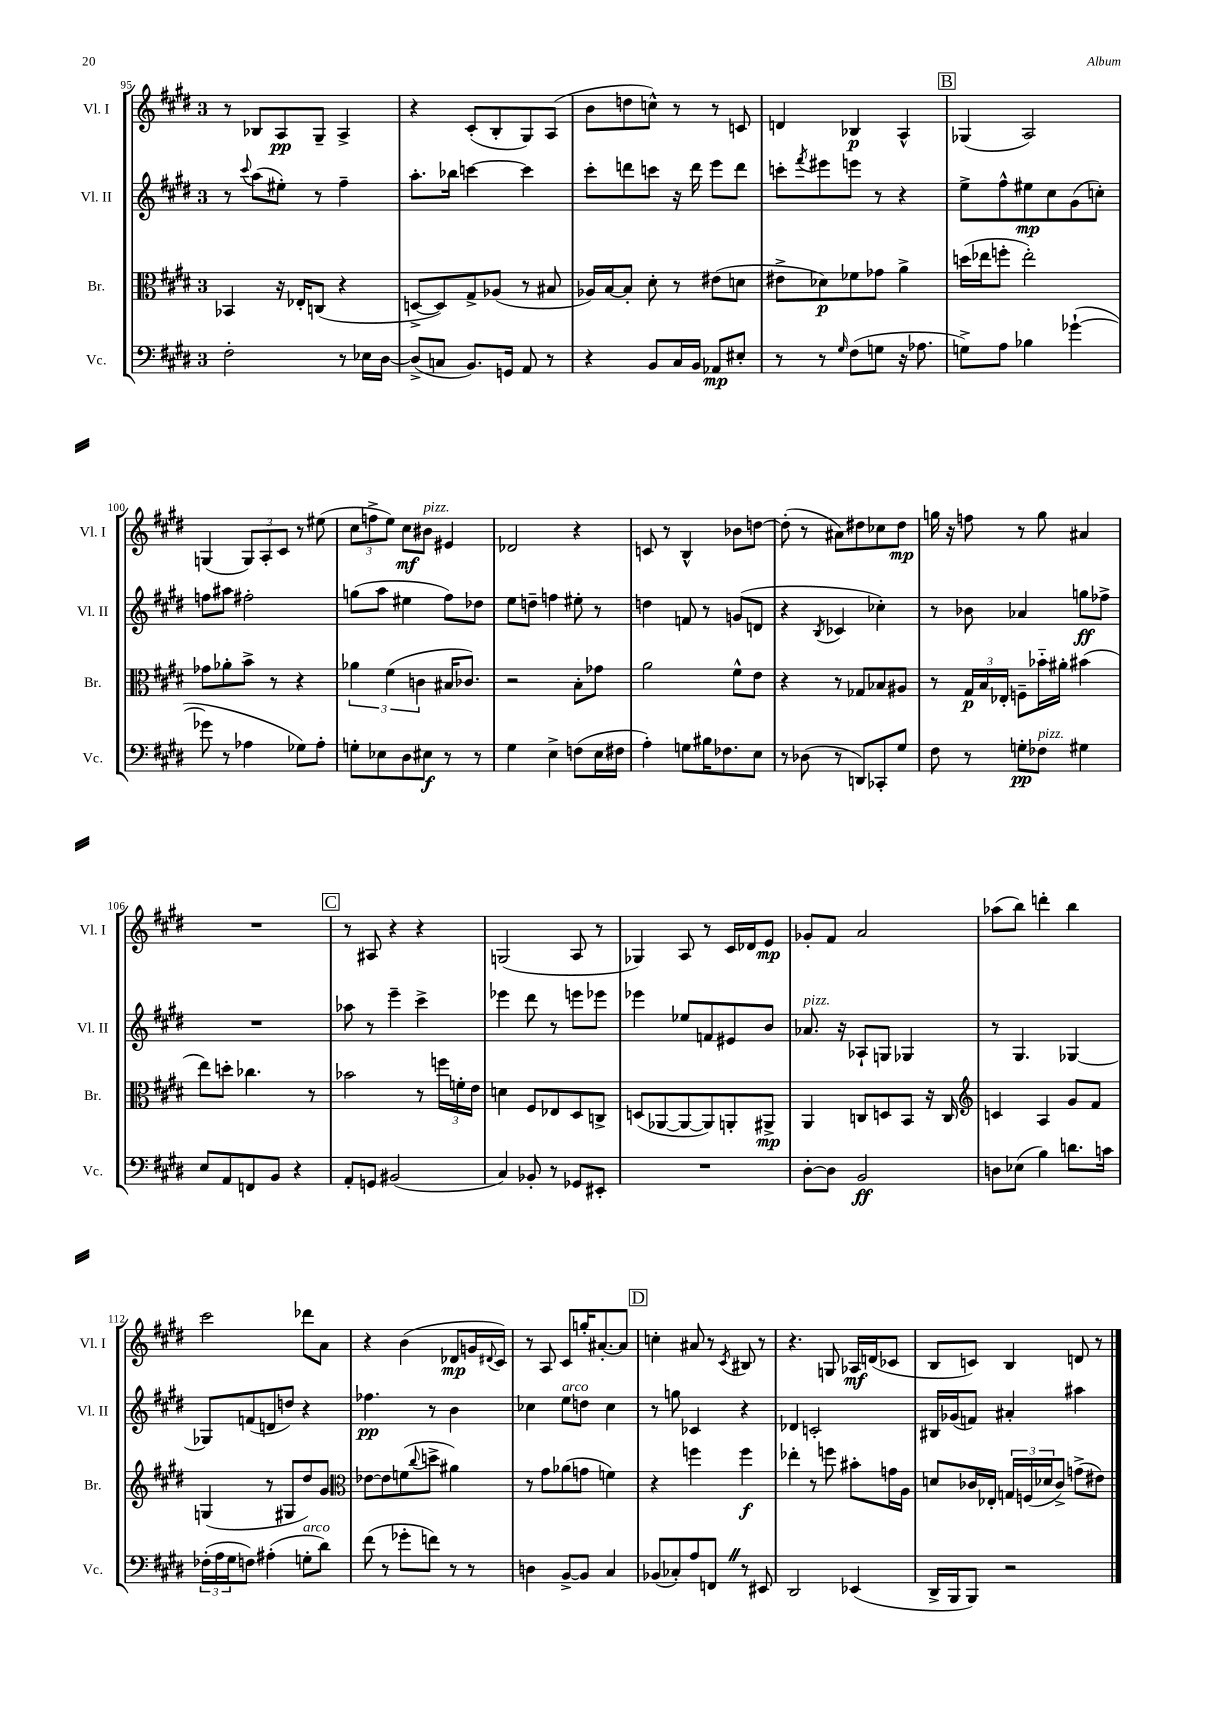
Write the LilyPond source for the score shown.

<<
\new StaffGroup <<
\new Staff = "s0" \with { instrumentName = "Vl. I" shortInstrumentName = "Vl. I" } {
    \clef treble \key e \major \once \override Staff.TimeSignature.style = #'single-digit \time 3/4
    r8 bes8 a8\pp gis8-- a4-> |
    r4 cis'8-.( b8-. gis8) a8( |
    b'8 d''8 c''8-^) r8 r8 c'8 |
    d'4 bes4\p a4-^ |
    \mark \markup { \box "B" } ges4( a2) |
    g4( \tuplet 3/2 { g8) a8-. cis'8 } r8 eis''8( |
    \tuplet 3/2 { cis''8 f''8-> e''8) } cis''8\mf bis'8^\markup { \italic "pizz." } eis'4 |
    des'2 r4 |
    c'8 r8 b4-^ bes'8 d''8~ |
    d''8-.( r8 ais'8) dis''8 ces''8 dis''8\mp |
    g''16 r16 f''8 r8 g''8 ais'4 |
    R2. |
    \mark \markup { \box "C" } r8 ais8 r4 r4 |
    g2( a8 r8 |
    ges4) a8 r8 cis'16 des'16 e'8\mp |
    ges'8-. fis'8 a'2 |
    aes''8( b''8) d'''4-. b''4 |
    cis'''2 des'''8 a'8 |
    r4 b'4( des'8\mp g'16 \appoggiatura { dis'8 } cis'16) |
    r8 a8 cis'8 g''16-. ais'8.~-. ais'8 |
    \mark \markup { \box "D" } c''4-. ais'8 r8 \acciaccatura { cis'8 } bis8 r8 |
    r4. g8 aes16\mf d'16( ces'8 |
    b8 c'8) b4 d'8 r8 \bar "|." |
}
\new Staff = "s1" \with { instrumentName = "Vl. II" shortInstrumentName = "Vl. II" } {
    \clef treble \key e \major \once \override Staff.TimeSignature.style = #'single-digit \time 3/4
    r8 \appoggiatura { cis'''8 } a''8( eis''8-.) r8 fis''4-- |
    a''8.-. bes''16 c'''4~ c'''4 |
    cis'''8-. d'''8 c'''8 r16 d'''16 e'''8 d'''8 |
    c'''8-. \acciaccatura { fis'''8 } eis'''8 e'''8 r8 r4 |
    \mark \markup { \box "B" } e''8-> fis''8-^ eis''8\mp cis''8 gis'8( c''8-.) |
    f''8 ais''8 fis''2-. |
    g''8( a''8 eis''4 fis''8) des''8 |
    e''8 d''8-- f''4 eis''8-. r8 |
    d''4 f'8 r8 g'8( d'8 |
    r4 \acciaccatura { b8 } ces'4 ces''4-.) |
    r8 bes'8 aes'4 g''8\ff fes''8-> |
    R2. |
    \mark \markup { \box "C" } aes''8 r8 e'''4-- cis'''4-> |
    ees'''4 dis'''8 r8 e'''8 ees'''8 |
    ees'''4 ees''8 f'8 eis'8 b'8 |
    aes'8.^\markup { \italic "pizz." } r16 aes8-! g8 ges4 |
    r8 gis4. ges4~ |
    ges8 f'8( d'8 d''8) r4 |
    fes''4.\pp r8 b'4 |
    ces''4 e''8^\markup { \italic "arco" } d''8 ces''4 |
    \mark \markup { \box "D" } r8 g''8 ces'4 r4 |
    des'4 c'2-. |
    bis16 ges'16( f'8) ais'4-. ais''4 \bar "|." |
}
\new Staff = "s2" \with { instrumentName = "Br." shortInstrumentName = "Br." } {
    \clef alto \key e \major \once \override Staff.TimeSignature.style = #'single-digit \time 3/4
    bes,4 r16 ees16-. c8( r4 |
    d8~-> d8) gis8-> aes8( r8 bis8 |
    aes16) b16~ b8-. dis'8-. r8 eis'8( d'8 |
    eis'8-> des'8\p) fes'8 ges'8 a'4-> |
    \mark \markup { \box "B" } d''16( ees''16 f''8-. ees''2-.) |
    ges'8 aes'8-. b'8-> r8 r4 |
    \tuplet 3/2 { aes'4 fis'4( c'4 } bis16 ces'8.) |
    r2 b8-. ges'8 |
    a'2 fis'8-^ e'8 |
    r4 r8 ges8 bes8 ais8 |
    r8 \tuplet 3/2 { gis16\p b16 ees16-. } f8-- bes'16-_ ais'16-. bis'4( |
    e''8) d''8-. ces''4. r8 |
    \mark \markup { \box "C" } bes'2 r8 \tuplet 3/2 { f''16 f'16-. e'16 } |
    d'4 fis8 ees8 dis8 c8-> |
    d8( aes,8~ aes,8~ aes,8) a,8-. ais,8->\mp |
    a,4 c8 d8 b,8 r16 c16 |
    \clef treble c'4 a4 gis'8 fis'8 |
    g4( r8 gis8 dis''8) gis'8 |
    \clef alto ees'8~ ees'8 f'8( \appoggiatura { cis''8 } d''8-> ais'4) |
    r8 gis'8 aes'8( g'8 f'4) |
    \mark \markup { \box "D" } r4 f''4 f''4\f |
    ees''4-. r8 f''8 bis'8-. g'16 a16 |
    d'8 ces'16 ees16-. \tuplet 3/2 { g16 f16( des'16 } ces'8->) g'8->( eis'8) \bar "|." |
}
\new Staff = "s3" \with { instrumentName = "Vc." shortInstrumentName = "Vc." } {
    \clef bass \key e \major \once \override Staff.TimeSignature.style = #'single-digit \time 3/4
    fis2-. r8 ees16 dis16~ |
    dis8->( c8 b,8.) g,16 a,8 r8 |
    r4 b,8 cis16 b,16 aes,8\mp eis8-. |
    r8 r8 \grace { gis16 } fis8( g8 r16 aes8. |
    \mark \markup { \box "B" } g8->) a8 bes4 ges'4~-!( |
    ges'8 r8 aes4 ges8) aes8-. |
    g8-. ees8 dis8 eis8\f r8 r8 |
    gis4 e4-> f8( e16 fis16 |
    a4-.) g8 bis16 fes8. e8 |
    r8 des8( r8 d,8) ces,8-. gis8 |
    fis8 r8 g8-.\pp fes8^\markup { \italic "pizz." } gis4 |
    e8 a,8 f,8 b,8 r4 |
    \mark \markup { \box "C" } a,8-. g,8 bis,2( |
    cis4) bes,8-. r8 ges,8 eis,8-. |
    R2. |
    dis8~-. dis8 b,2\ff |
    d8 ees8( b4) d'8. c'16 |
    \tuplet 3/2 { fes16-.( a16 gis16 } f8) ais4-.( g8-.^\markup { \italic "arco" } dis'8) |
    fis'8( r8 ges'8-. f'8) r8 r8 |
    d4 b,8~-> b,8 cis4 |
    \mark \markup { \box "D" } bes,8( ces8-.) a8 f,8 \once \override BreathingSign.text = \markup { \musicglyph "scripts.caesura.straight" } \breathe r8 eis,8 |
    dis,2 ees,4( |
    dis,16-> b,,16 b,,8) r2 \bar "|." |
}
>>
>>
\layout { \context { \Score currentBarNumber = #95 } }
